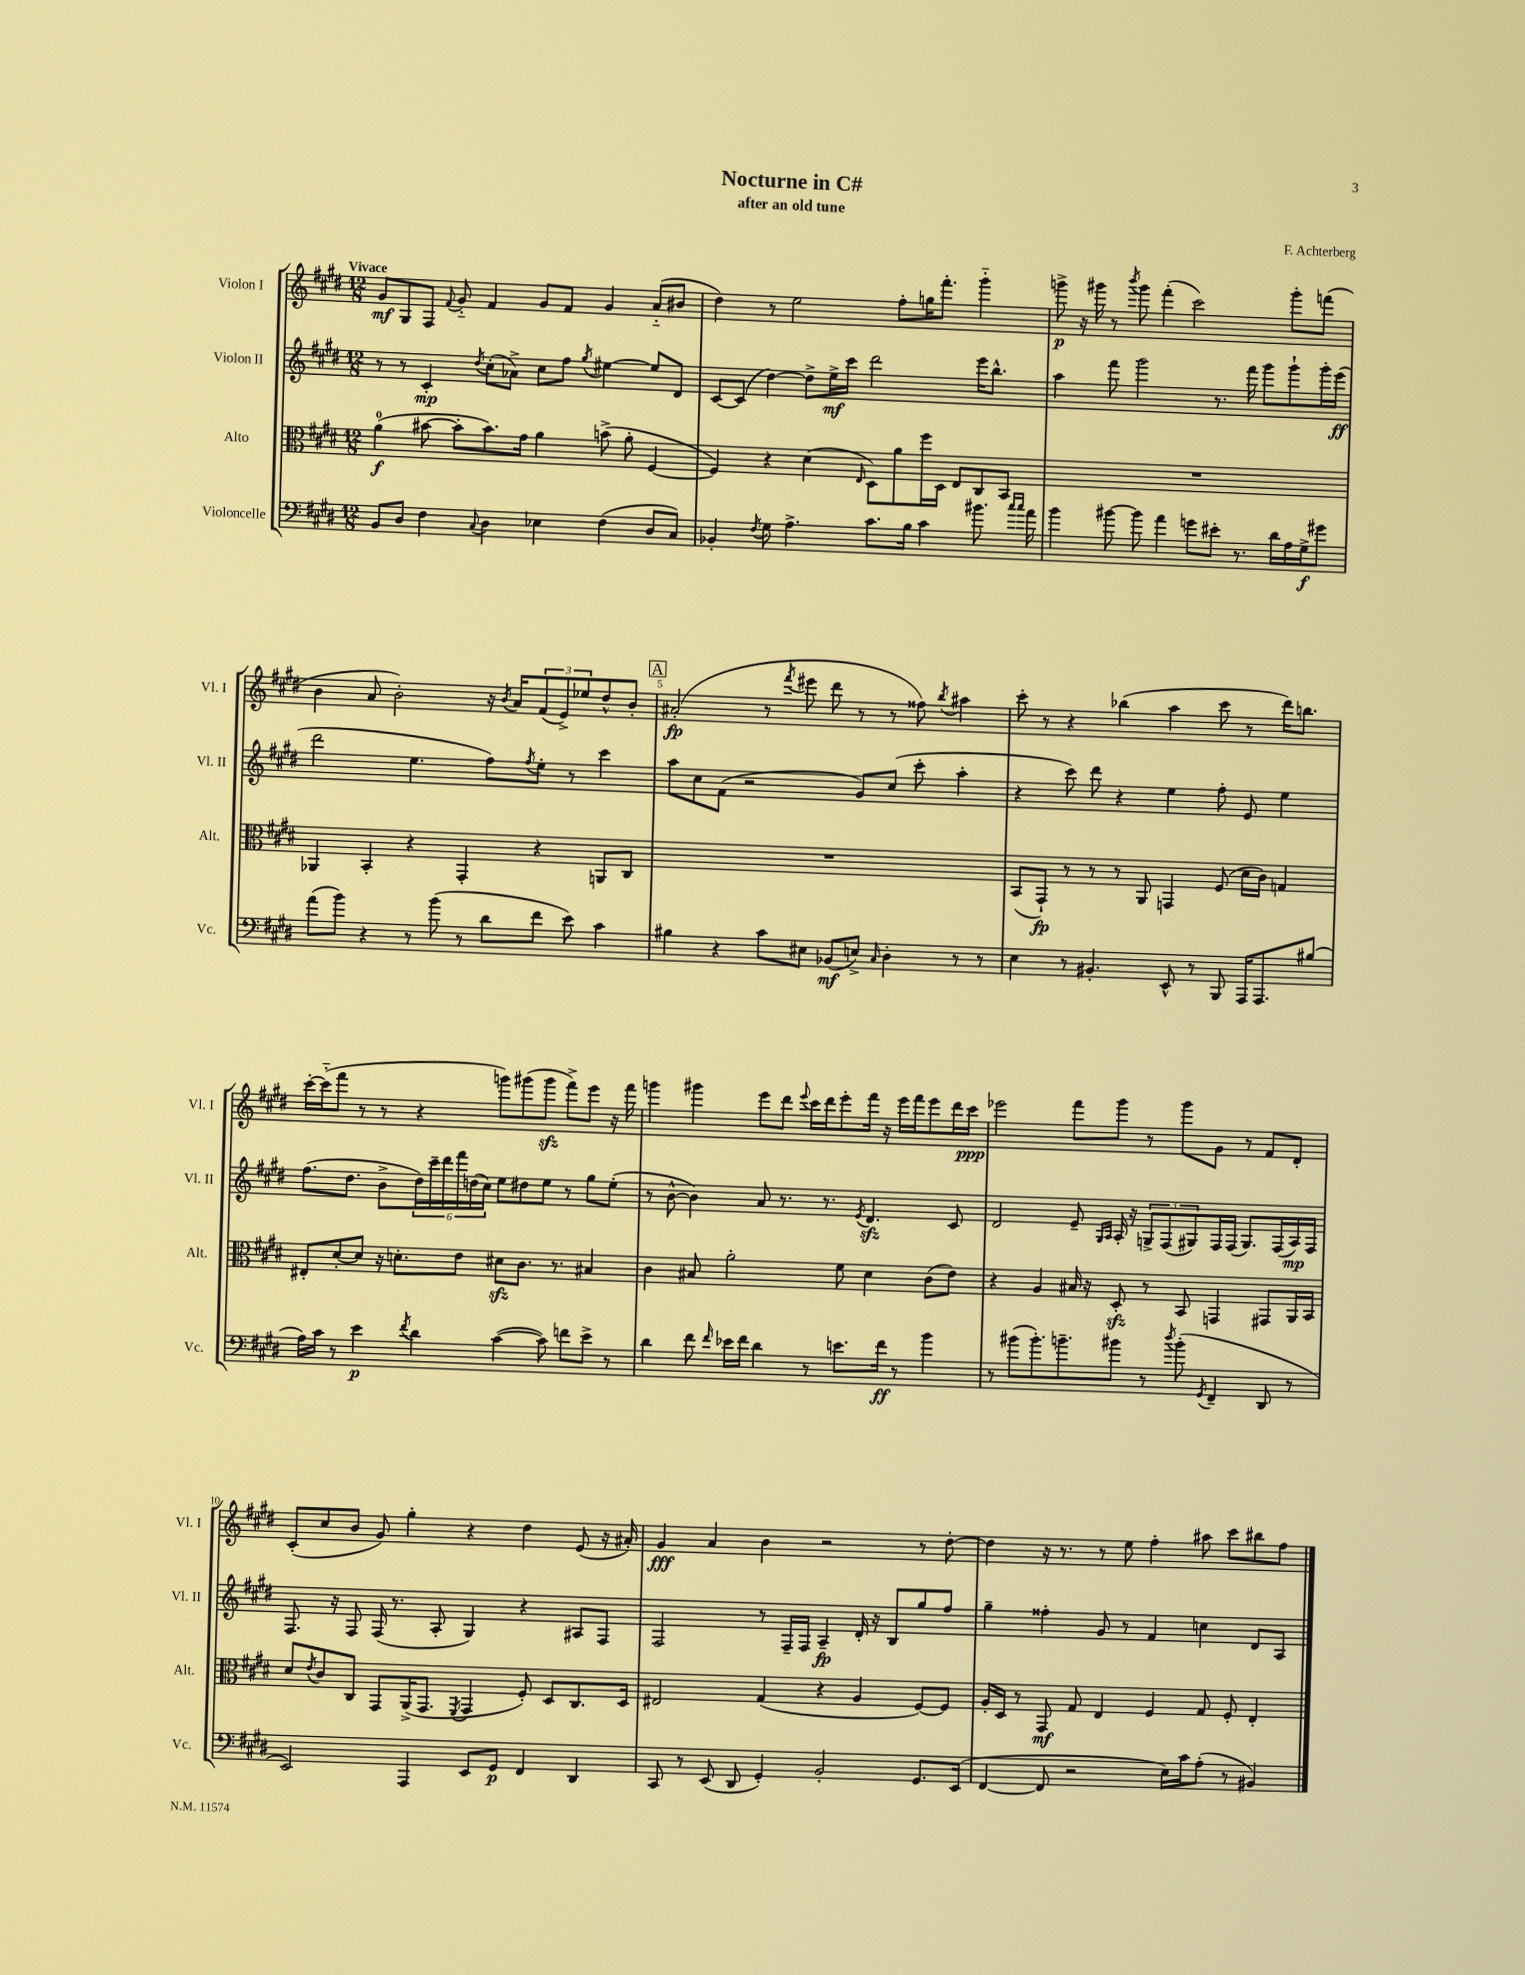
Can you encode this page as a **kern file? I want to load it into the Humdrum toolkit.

**kern	**kern	**kern	**kern
*staff4	*staff3	*staff2	*staff1
*clefF4	*clefC3	*clefG2	*clefG2
*k[f#c#g#d#]	*k[f#c#g#d#]	*k[f#c#g#d#]	*k[f#c#g#d#]
*M12/8	*M12/8	*M12/8	*M12/8
8BB/L	(4a\	8r	8g#/L
8D#/J	.	8r	8G#/
4F#\	[8b#\	4c#'/	8F#/J
.	.	.	8qqf#/
.	8b#'\]L	.	8g#'~/
8qqC#/	.	8qdd#/	.
4D#\	8.b#\)	(8cc#'\L	4f#/
.	.	8a-^\J)	.
.	16g#\Jk	.	.
4E-\	4a\	8cc#\L	8g#/L
.	.	8ff#\J	8f#/J
.	.	8qgg#/	.
(4F#\	(8b^\	[4ee#\	4g#/
.	8a'\	.	.
8D#/L	[4F#/	8ee#/]L	(8a'~/L
8C#/J)	.	8d#/J	8b#/J
=	=	=	=
4BB-'/	4F#/])	[8c#/L	4dd#\)
.	.	(8c#/]J	.
8qF#/	.	.	.
8G#\	4r	[4dd#\)	8r
4.A^\	.	.	2ee\
.	(4d#\	8dd#^\]L	.
.	.	16ee^\L	.
.	.	16ccc#\JJ	.
.	16qqE/	.	.
8.c#\L	8D#\L)	2ddd#\	.
.	8a\	.	8ff#'\L
16B\Jk	.	.	.
4c#\	16ff#\L	.	16gg\K
.	16D#\JJ	.	8.fff#'\J
.	8E/L	.	.
8.b#\	8C#/	16eee\LK	4ggg#'~\
.	.	8.bb^^\J	.
.	8BB/J	.	.
16qqcc#/LL	.	.	.
16qqcc#/JJ	.	.	.
16a\	.	.	.
=	=	=	=
4b\	1.r	4aa\	8ggg^\
.	.	.	16r
.	.	.	16ggg#\
[8b#\	.	8fff#\	8r
.	.	.	8qbbb/
8b#\]	.	2ggg#\	8ggg#\
4a\	.	.	(4fff#'\
8g\L	.	.	2ccc#\)
8e#'\J	.	8.r	.
8.r	.	.	.
.	.	16fff#\	.
.	.	8ggg#\L	.
16d#\LL	.	.	.
16A\	.	8ggg#`\	8ggg#'\L
16G#^\J	.	.	.
8g#\J	.	16ggg#'\L	(8fff\J
.	.	(16eee\JJ	.
=	=	=	=
(8a\L	4AA-/	2ddd#\	4b\
8b\J)	.	.	.
4r	4BB'/	.	8a/
.	.	.	2b'\)
8r	4r	4.ee\	.
(8b\	.	.	.
8r	4GG#'/	.	.
8d#\L	.	8ff#\L)	16r
.	.	.	8qb/
.	.	.	16a/LK
.	.	8qff#/	.
8f#\J	4r	8ee'\J	(12f#/
.	.	.	12e^/)
8e\)	.	8r	.
.	.	.	12ee-/
4c#\	8AA/L	4ccc#\	8dd#^^/
.	8C#/J	.	8b'/J
=	=	=	=
4B#\	1.r	8aa\L	(2a#'/
.	.	8cc#\	.
4r	.	(8f#\J	.
.	.	2r	.
8c#\L	.	.	8r
.	.	.	8qfff#/
8E#\J	.	.	8eee#\
(8BB-/L	.	.	8ddd#\
8E^/J)	.	8g#/L)	8r
16qqC#/	.	.	.
4D#'\	.	(8cc#/J	8r
.	.	8ccc#'\	8ff##\)
.	.	.	8qbb/
8r	.	4aa'\	4aa#\
8r	.	.	.
=	=	=	=
4E\	(8BB/L	4r	8ccc#'\
.	8GG#`/J)	.	8r
8r	8r	8ccc#\)	4r
4.BB#'/	8r	8ddd#\	.
.	8r	4r	(4bb-\
.	8AA/	.	.
8EE^^/	4GG/	4ee\	4aa\
8r	.	.	.
8BBB/	(8F#/	8ff#'\	8ccc#\
16AAA/LK	16d#\LL	8e/	8r
8.AAA/	16c#\JJ)	.	.
.	4G/	4ee\	16ddd#\LK)
.	.	.	8.bb\J
(8B#/J	.	.	.
=	=	=	=
16A\LL)	8E#'/L	(8.ff#\L	[16ccc#'\LL
16c#\JJ	.	.	(16ccc#'~\]J
8r	[8d#'/	.	8fff#\J
.	.	8.dd#\J	.
4e\	8d#/]J	.	8r
.	16r	8b^\L	8r
.	8.d'\L	.	.
8qf#/	.	.	.
4d#\	.	24dd#\L)	4r
.	.	24ccc#~\	.
.	.	24ddd#\	.
.	8e\J	24fff#\	.
.	.	(24dd\	.
.	.	24cc#\JJ)	.
([4c#\	8d#\L	8ee\L	8ggg\L)
.	8.c#\J	8dd#\	(8ggg#\
8c#\])	.	8ee\J	8ggg#\J
.	8.r	.	.
8f\L	.	8r	8fff#^\L)
8e^\J	4B#/	8gg#\L	8eee\J
8r	.	(8ee'\J	16r
.	.	.	16fff#\
=	=	=	=
4d#\	4c#\	8r	4ggg\
.	.	[8b^^\	.
8f#\	8B#/	4b\])	4ggg#\
16qqf#/	.	.	.
16e-\LL	2a'\	.	.
16f#\JJ	.	.	.
4d#\	.	8a/	8eee\L
.	.	8.r	8ddd#\J
.	.	.	8qqeee/
8r	.	.	16ccc#\LL
.	.	8.r	16ddd#\J
8.e\L	8f#\	.	8eee'\
.	.	8qe/	.
.	4d#\	4.d#/	16fff#\Jk
16f#\Jk	.	.	16r
8r	.	.	16eee\LL
.	.	.	16fff#\J
4b\	(8c#\L	.	8eee\
.	8e\J)	8c#/	16ddd#\L
.	.	.	16ccc#\JJ
=	=	=	=
8r	4r	2d#/	2eee-\
(8b#\L	.	.	.
8.b#'\)	4A/	.	.
8.b~\	.	.	.
.	16B#/	8e~/	8fff#\L
.	16r	.	.
.	.	16qqG#/LL	.
.	.	16qqA/JJ	.
8b#\J	8D#'/	16A'/	8ggg#\J
.	.	16r	.
8r	8r	12G^/L	8r
.	.	(12F#/	.
8qdd#/	.	.	.
(8b#'\	8BB/	.	8ggg#\L
.	.	12G#/)	.
8qGG#/	.	.	.
4FF#~/	4GG/	16F#/L	8g#\J
.	.	(16F#/JJ	.
.	.	8.G#/L)	8r
8DD#/	8GG#/L	.	8f#/L
.	.	(16F#/L	.
8r	16AA/L	16A/)	8d#'/J
.	16BB/JJ	16F#/JJ	.
=	=	=	=
2EE/)	8d#/L	8.F#/	(8c#'/L
.	8qe/	.	.
.	8c#/	.	8cc#/
.	.	16r	.
.	8C#/J	8F#/	8b/J
.	8GG#/L	(16F#/	8g#/)
.	.	8.r	.
4AAA/	(16AA^/K	.	4gg#'\
.	8.GG#/J	.	.
.	.	8A'/	.
.	8qFF#/	.	.
8EE/L	4GG#/	4G#/)	4r
8GG#/J	.	.	.
4FF#/	8F#'/)	4r	4dd#\
.	8D#/L	.	.
4DD#/	8.C#/	8A#/L	(8e/
.	.	8F#/J	16r
.	16D#/Jk	.	16a#'/)
=	=	=	=
8CC#/	2E#/	2F#/	4g#/
8r	.	.	.
(8EE/	.	.	4a/
8DD#/	.	.	.
4GG#'/)	(4G#/	8r	4b\
.	.	16F#~/LL	.
.	.	16F#/JJ	.
2BB'/	4r	4A~/	2r
.	4A/	16d#'/	.
.	.	16r	.
.	.	8B/L	.
8.GG#/L	[8F#/L)	8gg#/	8r
.	8F#/]J	8ff#/J	[8dd#'\
(16EE/Jk	.	.	.
=	=	=	=
[4FF#/	16A'/LL	4gg#~\	4dd#\]
.	16D#/JJ	.	.
.	8r	.	.
8FF#/]	8GG#/	4ff##'\	16r
.	.	.	8.r
2r	8G#/	.	.
.	4E/	8g#/	8r
.	.	8r	8ee\
.	4F#/	4f#/	4ff#'\
16E\LL)	.	.	.
16c#\J	.	.	.
(8A'\J	8G#/	4cc\	8aa#\
8r	8F#'/	.	8ccc#\L
4BB#/)	4E'/	8d#/L	8bb#\
.	.	8A/J	8ff#\J
==	==	==	==
*-	*-	*-	*-
